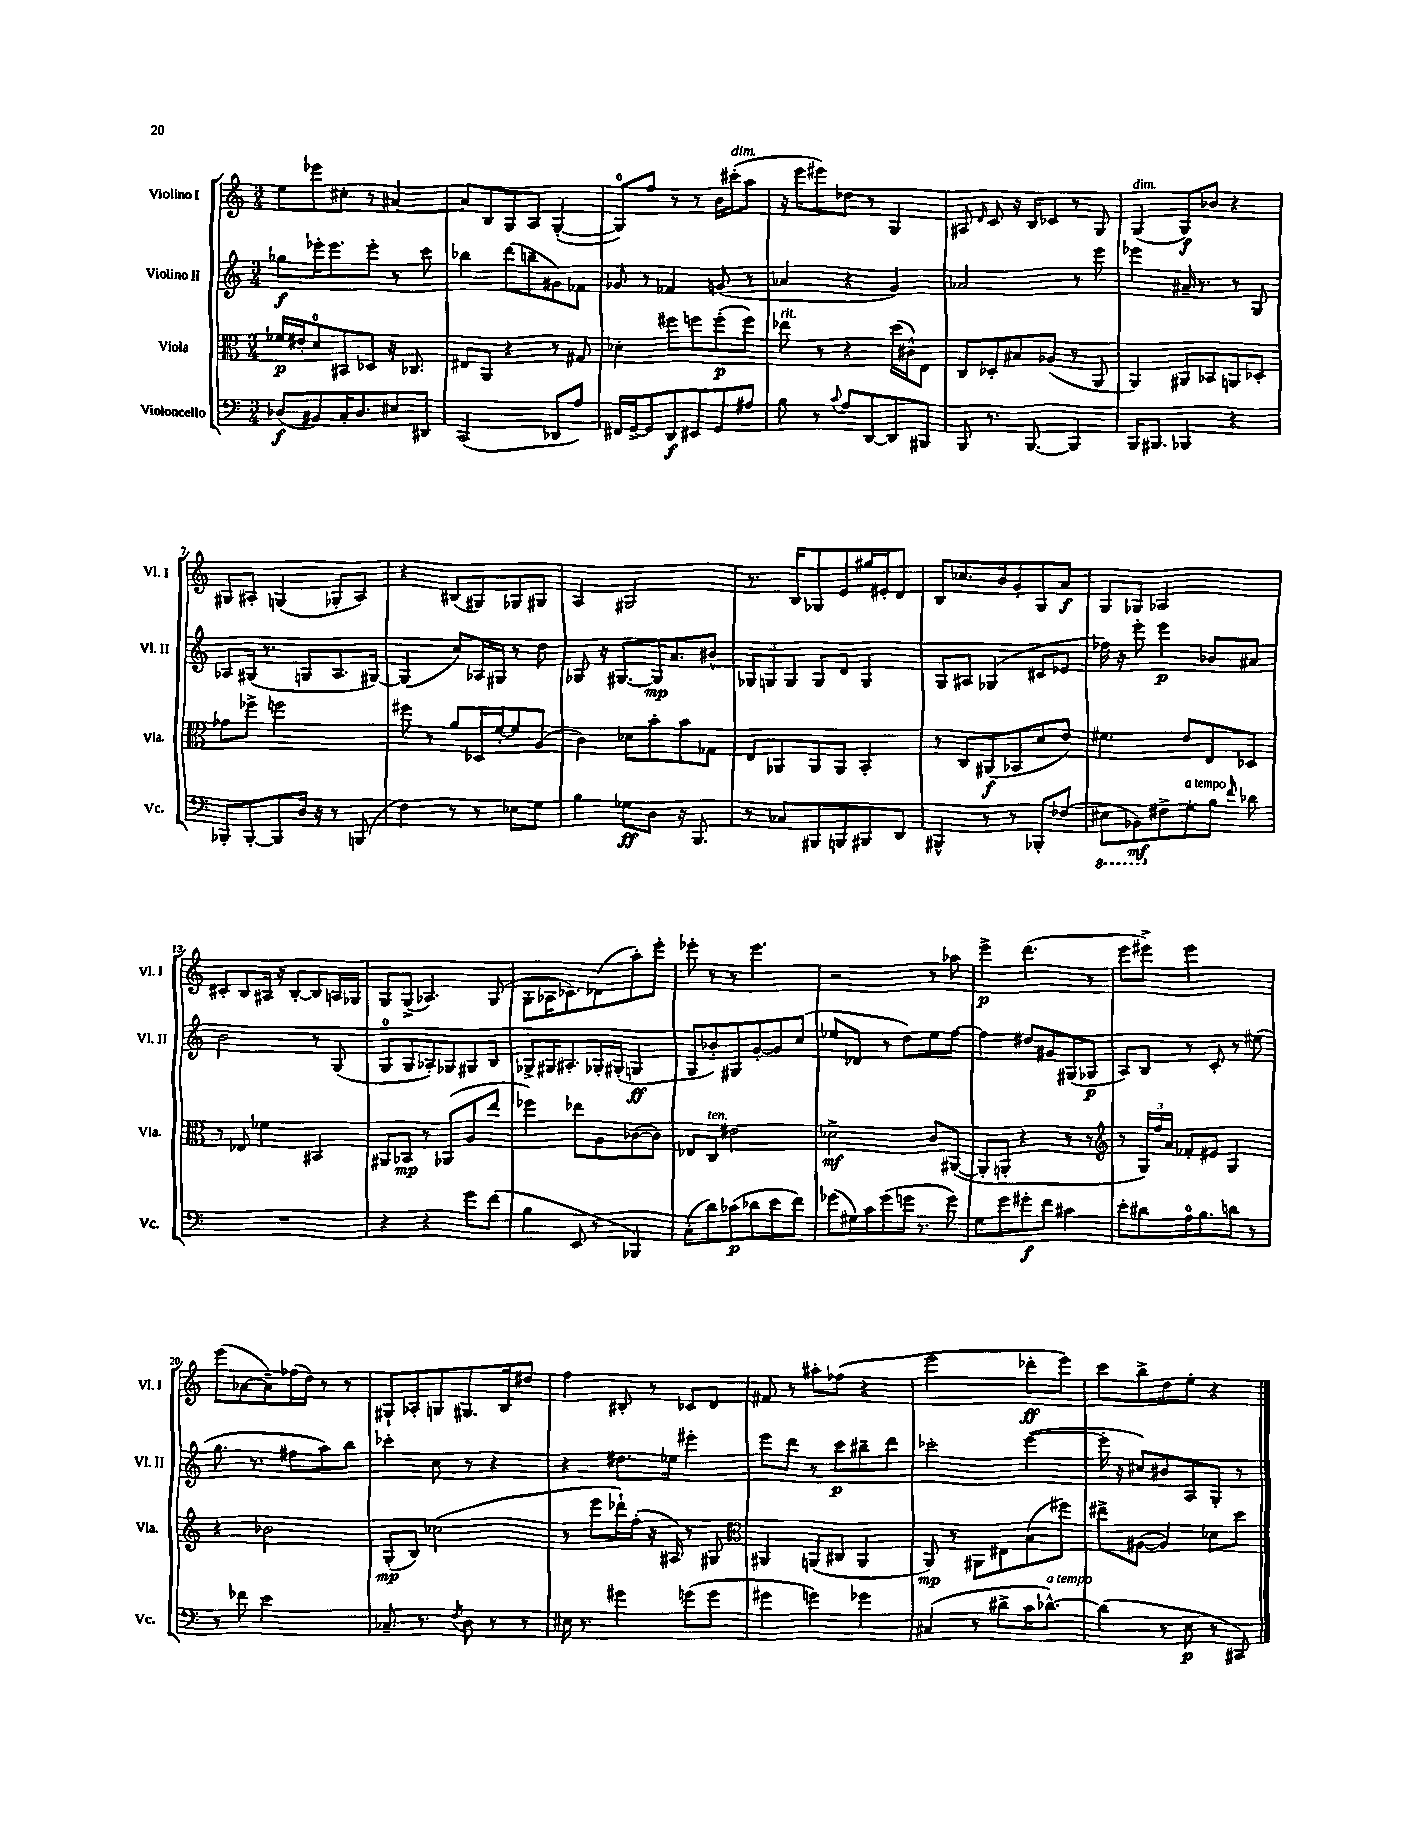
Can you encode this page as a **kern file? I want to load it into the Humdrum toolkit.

**kern	**dynam	**kern	**dynam	**kern	**dynam	**kern	**dynam
*part4	*part4	*part3	*part3	*part2	*part2	*part1	*part1
*staff4	*staff4	*staff3	*staff3	*staff2	*staff2	*staff1	*staff1
*I"Violoncello	*	*I"Viola	*	*I"Violino II	*	*I"Violino I	*
*I'Vc.	*	*I'Vla.	*	*I'Vl. II	*	*I'Vl. I	*
*clefF4	*	*clefC3	*	*clefG2	*	*clefG2	*
*k[]	*	*k[]	*	*k[]	*	*k[]	*
*M3/4	*	*M3/4	*	*M3/4	*	*M3/4	*
=1	=1	=1	=1	=1	=1	=1	=1
(8D-X/L	f	16f-X/LL	p	8gg-X\L	f	8ee\L	.
.	.	16e#X'/J	.	.	.	.	.
8BB#X/)	.	8d/	.	16eee-X'\K	.	8eee-X\	.
.	.	.	.	8.eee-\	.	.	.
16C'/K	.	8BB#X/	.	.	.	8cc#X'\J	.
8.D-/	.	.	.	.	.	.	.
.	.	8D-X/J	.	8eee-'\J	.	8r	.
8E#X/	.	16r	.	8r	.	[4a#X/	.
.	.	8.C-X/	.	.	.	.	.
8DD#X/J	.	.	.	8ccc\	.	.	.
=2	=2	=2	=2	=2	=2	=2	=2
(2CC/	.	8E#X/L	.	4bb-X\	.	8a#/L]	.
.	.	8AA/J	.	.	.	8B/	.
.	.	4r	.	(8ddd\L	.	8G/	.
.	.	.	.	8bbn~\	.	8A/J	.
8DD-X/L	.	8r	.	8g#X\)	.	([4G'/	.
8A/J)	.	8G#X/	.	8f-X\J	.	.	.
=3	=3	=3	=3	=3	=3	=3	=3
16FF#X/LL	.	4d-X'\	.	8g-X/	.	8G/L])	.
[16GG^/J	.	.	.	.	.	.	.
8GG/]	.	.	.	8r	.	8ff/J	.
8DD/	f	8ff#X\L	.	4f-X/	.	8r	.
8EE#X/	.	8ffn\	.	.	.	8r	.
8GG/	.	(8ff'\	p	(8gn/	.	16b\LL	.
!	!	!	!	!	!	!LO:TX:a:i:t=dim.	!
.	.	.	.	.	.	(16ccc#X'\J	.
8A#X/J	.	8ff\J)	.	8r	.	8aa\J	.
=4	=4	=4	=4	=4	=4	=4	=4
!	!	!LO:TX:a:i:t=rit.	!	!	!	!	!
8B\	.	8ee-X\	.	4a-X/	.	16r	.
.	.	.	.	.	.	16eee\KL	.
8r	.	8r	.	.	.	8eee#X\)	.
8qqc/	.	.	.	.	.	.	.
8A/L	.	4r	.	4r	.	8dd-X\J	.
[8DD/	.	.	.	.	.	8r	.
8DD/]	.	(16dd\LL	.	4g/)	.	4G/	.
.	.	16c#X^^\J)	.	.	.	.	.
8BBB#X/J	.	8E\J	.	.	.	.	.
=5	=5	=5	=5	=5	=5	=5	=5
8BBB/	.	8C/L	.	2a-X/	.	8A#X/	.
.	.	.	.	.	.	16qqd/	.
8.r	.	8D-X'/	.	.	.	8c/	.
.	.	8B#X/	.	.	.	16r	.
[8.BBB/	.	.	.	.	.	16B/KL	.
.	.	(8A-X/J	.	.	.	8c-X/J	.
4BBB/]	.	8r	.	8r	.	8r	.
.	.	8AA/	.	8eee\	.	8G/	.
=6	=6	=6	=6	=6	=6	=6	=6
!	!	!	!	!	!	!LO:TX:a:i:t=dim.	!
16BBB/KL	.	4AA/)	.	4eee-X\	.	(4G/	.
8.BBB#X/J	.	.	.	.	.	.	.
4BBB-X/	.	8AA#X/L	.	16a#X~/	.	8G/L)	f
.	.	.	.	8.r	.	.	.
.	.	8BB-X/	.	.	.	8b-X/J	.
4r	.	8AAn/	.	8r	.	4r	.
.	.	8D-X'/J	.	8G/	.	.	.
!!LO:LB:g=z
=7	=7	=7	=7	=7	=7	=7	=7
8BBB-X'/L	.	8g-X\L	.	8A-X/L	.	8G#X/L	.
[8BBB-'/	.	8ff-X^\J	.	(16G#X/Jk	.	8A#X'/J	.
.	.	.	.	8.r	.	.	.
8BBB-/]	.	2ffn\	.	.	.	(4Gn/	.
16D/Jk	.	.	.	8Gn/L	.	.	.
16r	.	.	.	.	.	.	.
8r	.	.	.	8.A-/	.	8G-X'/L	.
(8BBBn/	.	.	.	.	.	8A#/J)	.
.	.	.	.	[16G#X/Jk)	.	.	.
=8	=8	=8	=8	=8	=8	=8	=8
4F\)	.	8ff#X\	.	(4G#/]	.	4r	.
.	.	8r	.	.	.	.	.
8r	.	8a/L	.	8cc/L)	.	(8B#X/L	.
8r	.	16D-X/L	.	16A-X/L	.	8G#X/)	.
.	.	[16f'/J	.	16G#X/JJ	.	.	.
8E-X\L	.	8f/]	.	8r	.	8G-X/	.
8G\J	.	(8A/J	.	8dd\	.	8G#X/J	.
=9	=9	=9	=9	=9	=9	=9	=9
4B\	.	4c\)	.	8G-X/	.	4A/	.
.	.	.	.	16r	.	.	.
.	.	.	.	[8.G#X/L	.	.	.
8G-X\L	ff	8d-X\L	.	.	.	2G#X/	.
8D\J	.	8b'\	.	16G#/K]	mp	.	.
.	.	.	.	8.a/	.	.	.
16r	.	8b\	.	.	.	.	.
8.BBB/	.	.	.	.	.	.	.
.	.	8G-X\J	.	8b#X^^/J	.	.	.
=10	=10	=10	=10	=10	=10	=10	=10
8r	.	8E/L	.	12G-X/L	.	8.r	.
.	.	.	.	12Gn/	.	.	.
8C-X/L	.	8AA-X/	.	.	.	.	.
.	.	.	.	12G/J	.	.	.
.	.	.	.	.	.	16B/KL	.
8BBB#X/	.	8AA-/	.	8G/L	.	8G-X/	.
8BBBn/	.	8AA-/J	.	8d/J	.	8e/	.
8BBB#X/	.	4BB'/	.	4G/	.	16gg#X/L	.
.	.	.	.	.	.	16e#X'/J	.
8DD/J	.	.	.	.	.	8d/J	.
=11	=11	=11	=11	=11	=11	=11	=11
4BBB#X^^/	.	8r	.	8G/L	.	8B/L	.
.	.	8C/L	.	8A#X/J	.	8.cc-X/	.
8r	.	(8AA#X/	f	(4G-X/	.	.	.
.	.	.	.	.	.	16b/k	.
8r	.	8BB-X/	.	.	.	8g'/	.
8BBB-X'/L	.	8d/	.	8c#X/L	.	8G/	.
(8F-X/J	.	8e/J)	.	8e-X/J	.	8a/J	f
=12	=12	=12	=12	=12	=12	=12	=12
*8ba	*	*	*	*	*	*	*
8EE#X\L	.	4.f#X\	.	16ff-X\)	.	8G/L	.
.	.	.	.	16r	.	.	.
8BBB-X\)	mf	.	.	8eee'\	.	8G-X/J	.
*X8ba	*	*	*	*	*	*	*
8F#X^\	.	.	.	4eee\	p	2A-X/	.
!LO:TX:a:i:t=a tempo	!	!	!	!	!	!	!
8G'\	.	8e/L	.	.	.	.	.
8B\J	.	8E/	.	8b-X/L	.	.	.
16qqf/	.	.	.	.	.	.	.
8d-X\	.	8D-X/J	.	8a#X/J	.	.	.
!!LO:LB:g=z
=13	=13	=13	=13	=13	=13	=13	=13
2.r	.	8r	.	2b\	.	8c#X'/L	.
.	.	8E-X/	.	.	.	8B/	.
.	.	4f-X\	.	.	.	16A#X/Jk	.
.	.	.	.	.	.	16r	.
.	.	.	.	.	.	[8B'/L	.
.	.	4BB#X/	.	8r	.	8B/]	.
.	.	.	.	(8G/	.	16An/L	.
.	.	.	.	.	.	16G-X/JJ	.
=14	=14	=14	=14	=14	=14	=14	=14
4r	.	8AA#X/L	.	8G/L	.	8G/L	.
.	.	8BB-X/J	mp	8G/	.	(8G^/J	.
4r	.	8r	.	8A-X'/)	.	4.A-X/)	.
.	.	(8AA-X/L	.	8G-X/	.	.	.
8g\L	.	8A/	.	8G#X/	.	.	.
(8f\J	.	8ee/J	.	8B/J	.	(8G/	.
=15	=15	=15	=15	=15	=15	=15	=15
4B\	.	4ff-X\)	.	8G-X^/L	.	8G'\L	.
.	.	.	.	16G#X/K	.	16A-X\K	.
.	.	.	.	8.A#X'/	.	8.c-X\)	.
8EE/	.	8ee-X\L	.	.	.	.	.
8r	.	8A\	.	16G-X'/L	.	(8d-X\	.
.	.	.	.	(16G#X'/JJ	.	.	.
4BBB-X/)	.	([8c-X\	.	4Gn/	ff	8aa'\)	.
.	.	8c-\J])	.	.	.	8eee'\J	.
=16	=16	=16	=16	=16	=16	=16	=16
(8C'\L	.	8E-X/L	.	8G/L	.	8eee-X'\	.
!	!	!LO:TX:a:i:t=ten.	!	!	!	!	!
8d\)	.	8C/J	.	8b-X'/)	.	8r	.
(8c-X\	p	2e#X\	.	8G#X/	.	8r	.
8d-X\	.	.	.	[8g'/	.	4.eee-\	.
8e\	.	.	.	8g/]	.	.	.
8f\J)	.	.	.	(8cc/J	.	.	.
=17	=17	=17	=17	=17	=17	=17	=17
(8g-X\L	.	2d-X^\	mf	8ee-X/L	.	2r	.
16G#X\L)	.	.	.	8d-X/J	.	.	.
16c\J	.	.	.	.	.	.	.
(8g-\	.	.	.	8r	.	.	.
16gn\Jk	.	.	.	8dd\L)	.	.	.
8.r	.	.	.	.	.	.	.
.	.	8c/L	.	8ee-\	.	8r	.
8g\)	.	([8AA#X/J	.	[8ff\J	.	8aa-X\	.
=18	=18	=18	=18	=18	=18	=18	=18
8G\L	.	8AA#'/L]	.	4ff\]	.	4eee^\	p
8g\	.	8AAn'/J	.	.	.	.	.
8g#X'\	f	4r	.	8dd#X/L	.	(4.ddd\	.
8f\J	.	.	.	8g#X/	.	.	.
4c#X\	.	8r	.	(8G#X/	.	.	.
.	.	8r	.	8G-X/J	p	8r	.
=19	=19	=19	=19	=19	=19	=19	=19
*	*	*clefG2	*	*	*	*	*
8e'\L	.	8r	.	8A/L)	.	8eee\L	.
8d#X\	.	24G/LL)	.	8B/J	.	8eee#X^\J)	.
.	.	24ff/	.	.	.	.	.
.	.	24a/JJ	.	.	.	.	.
16A\K	.	8f-X'/L	.	8r	.	2eee#\	.
8.B\	.	.	.	.	.	.	.
.	.	8e#X/J	.	8c'/	.	.	.
8dn\J	.	4G/	.	8r	.	.	.
8r	.	.	.	(8ee#X\	.	.	.
!!LO:LB:g=z
=20	=20	=20	=20	=20	=20	=20	=20
8r	.	4r	.	8.gg\	.	(8eee\L	.
8f-X\	.	.	.	.	.	[8a-X\	.
.	.	.	.	8.r	.	.	.
2e\	.	2b-X\	.	.	.	8a-~\])	.
.	.	.	.	8ff#X\L	.	(16ff-X\L	.
.	.	.	.	.	.	16dd\JJ)	.
.	.	.	.	8aa\)	.	8r	.
.	.	.	.	8bb\J	.	8r	.
=21	=21	=21	=21	=21	=21	=21	=21
8.C-X~/	.	(8G'/L	mp	4ccc-X'\	.	8G#X`/L	.
.	.	8B/J)	.	.	.	8A-X'/	.
8.r	.	.	.	.	.	.	.
.	.	(2cc-X\	.	8cc\	.	8Gn/	.
8qF/	.	.	.	.	.	.	.
8D\	.	.	.	8r	.	8.G#X/	.
8r	.	.	.	4r	.	.	.
.	.	.	.	.	.	16B/k	.
8r	.	.	.	.	.	8dd#X/J	.
=22	=22	=22	=22	=22	=22	=22	=22
16E#X\	.	8r	.	4r	.	4ff\	.
8.r	.	.	.	.	.	.	.
.	.	8eee\L	.	.	.	.	.
4g#X\	.	16ddd-X`\L)	.	8.dd#X\L	.	8B#X'/	.
.	.	(16ff'\JJ	.	.	.	.	.
.	.	16r	.	.	.	8r	.
.	.	16A#X/)	.	16ee-X\Jk	.	.	.
(8gn\L	.	8r	.	4eee#X'\	.	8c-X/L	.
8g\J	.	8G#X/	.	.	.	8d/J	.
=23	=23	=23	=23	=23	=23	=23	=23
*	*	*clefC3	*	*	*	*	*
4g#X\	.	4AA#X/	.	8eee\L	.	8f#X/	.
.	.	.	.	8ddd\J	.	8r	.
4gn\)	.	(8AAn/L	.	8r	.	8aa#X'\L	.
.	.	8C#X/J	.	8ccc\L	p	(8ff-X\J	.
4g-X\	.	4AA/	.	8bb#X~\	.	4r	.
.	.	.	.	8ddd\J	.	.	.
=24	=24	=24	=24	=24	=24	=24	=24
(4C#X/	.	8AA/)	mp	2ccc-X'\	.	2eee\	.
.	.	8r	.	.	.	.	.
8r	.	8AA#X\L	.	.	.	.	.
8d#X^\L	.	8E#X\	.	.	.	.	.
16c\K	.	(8B\	.	([4eee\	.	8ddd-X'\L	ff
!LO:TX:a:i:t=a tempo	!	!	!	!	!	!	!
[8.d-X^^\J)	.	.	.	.	.	.	.
.	.	8ff#X\J)	.	.	.	8eee\J)	.
=25	=25	=25	=25	=25	=25	=25	=25
(4d-\]	.	8ee#X^\L	.	16eee'\]	.	8ccc\L	.
.	.	.	.	16r	.	.	.
.	.	([8A#X\J	.	8cc#X/L)	.	8bb^\	.
8r	.	4A#/])	.	8b#X/	.	8dd\	.
8E\	p	.	.	8A/	.	8ee'\J	.
8r	.	8d-X\L	.	8G'/J	.	4r	.
8CC#X/)	.	8dd\J	.	8r	.	.	.
==	==	==	==	==	==	==	==
*-	*-	*-	*-	*-	*-	*-	*-
